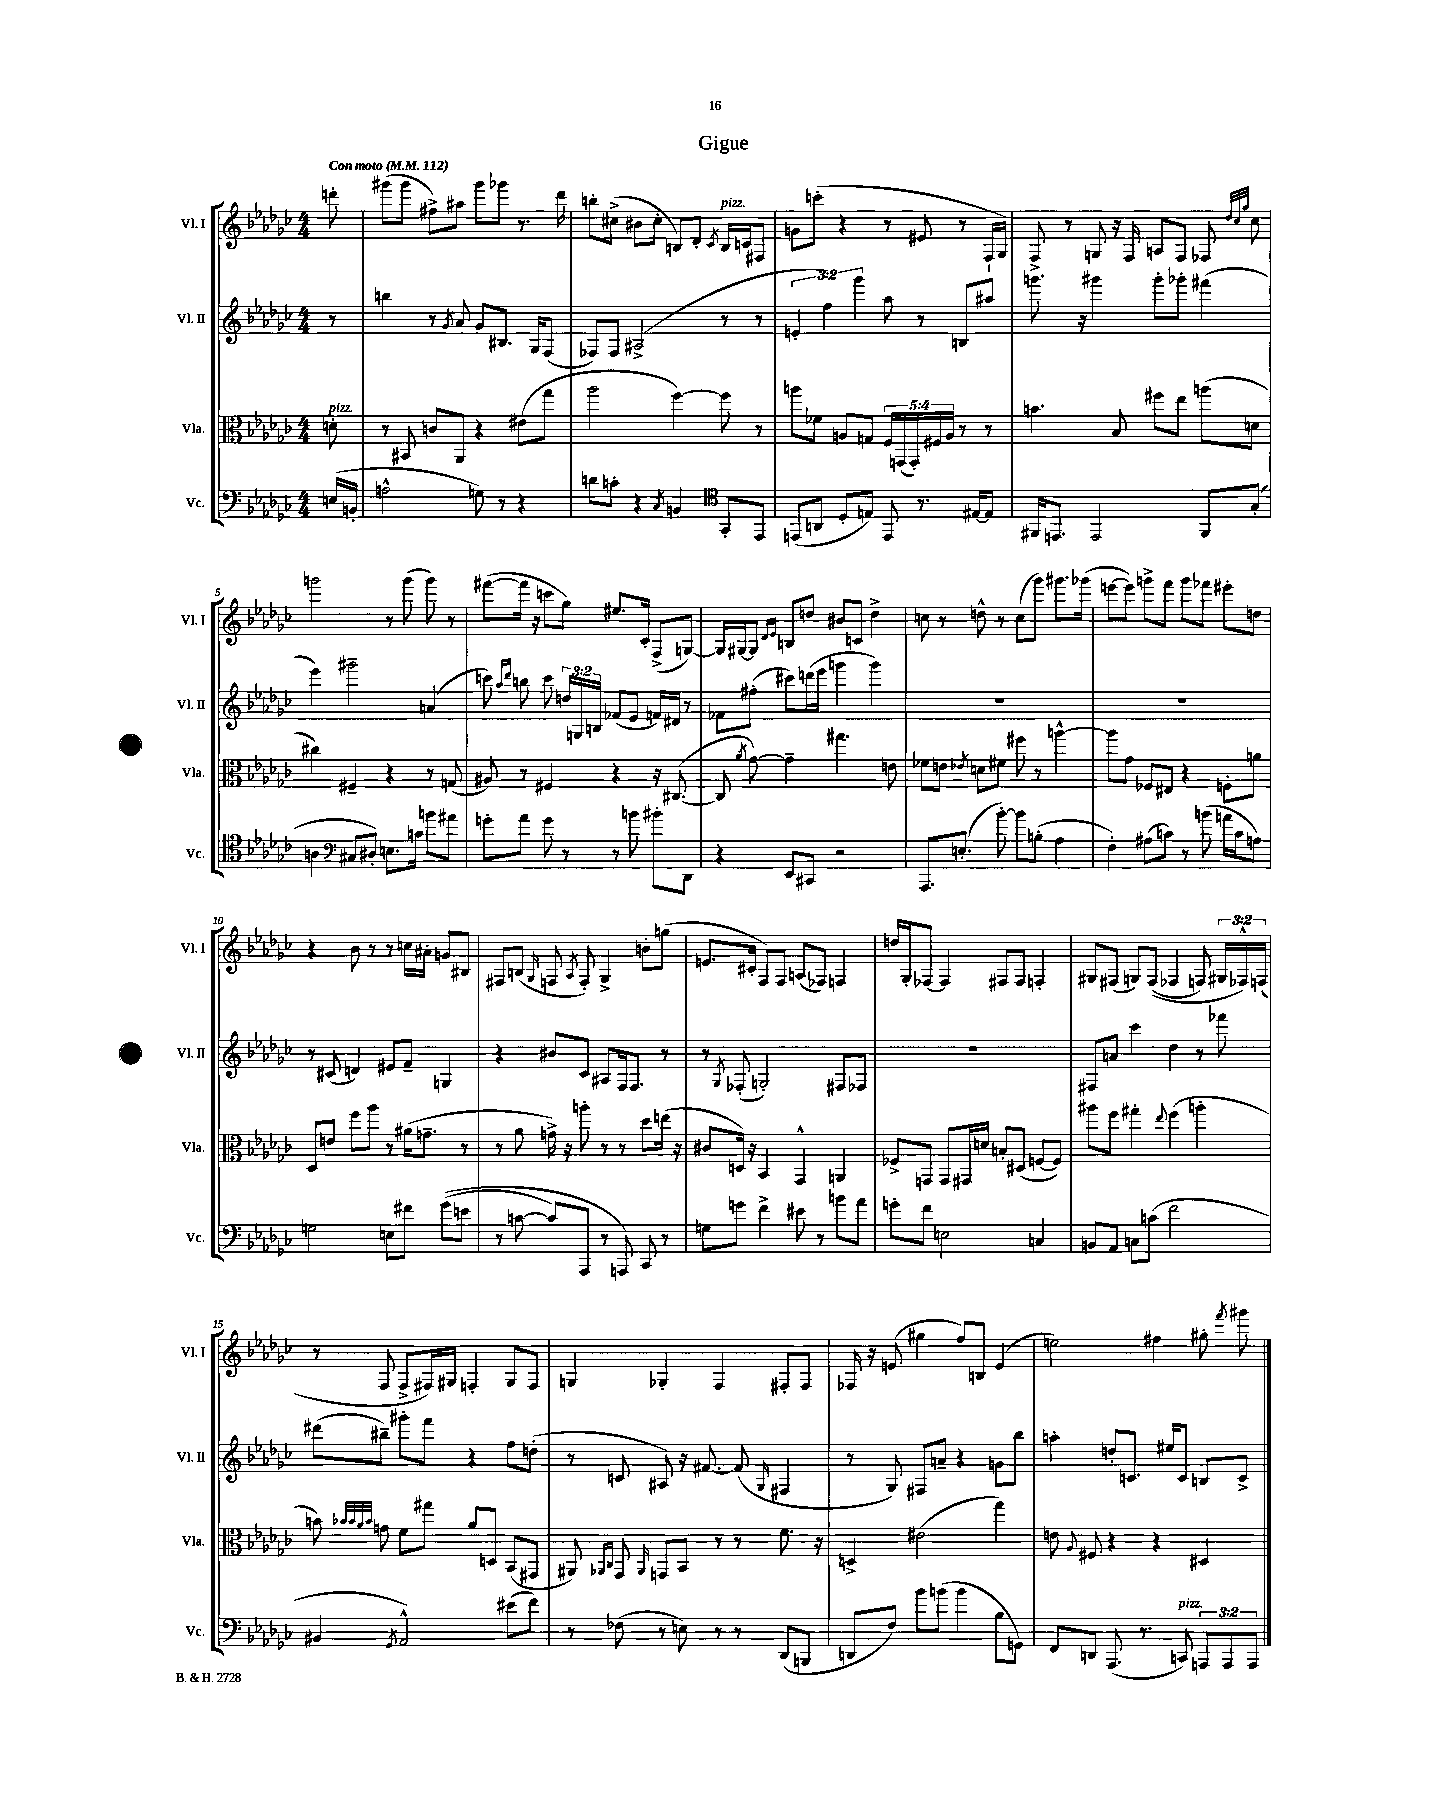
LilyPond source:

\header { title = "Gigue" }
<<
\new StaffGroup <<
\new Staff = "s0" \with { instrumentName = "Vl. I" shortInstrumentName = "Vl. I" } {
    \clef treble \key ges \major \numericTimeSignature \time 4/4 \override Staff.TupletNumber.text = #tuplet-number::calc-fraction-text \partial 8 \tempo "Con moto" 4 = 112
    \autoBeamOff d'''8-. |
    gis'''8[( gis'''8] fis''8[->) ais''8] gis'''8[ ges'''8] r8. des'''16 |
    b''8[-. cis''8]->( bis'8[ cis''8]-. b8[) des'8]-. \acciaccatura { ces'8 } b16[^\markup { \italic "pizz." } c'16 fis8] |
    g'8[ c'''8]-.( r4 r8 eis'8 r8 f16[-! ges16]) |
    f8-> r8 g8 r16 f16 a8[ f8] fes8 \grace { des''32[ ces''32 ges''32] } ces''8 |
    g'''2 r8 g'''8( g'''8) r8 |
    fis'''8[~( fis'''16] r16 c'''8[ ges''8]) eis''8.[ ces'16]-. f8[->( g8]~) |
    g16[ gis16~ gis8] \grace { des'16[ ees'16] } b8[ d''8] bis'8[ c'8] d''4-> |
    c''8 r8 d''8-^ r8 c''8[( ges'''8]) gis'''8.[ ges'''16]( |
    e'''8[~ e'''8]) g'''8[-> f'''8] g'''8[ fes'''8] eis'''8[-. d''8] |
    r4 bes'8 r8 r8 c''16[ ais'16]-. g'8[ bis8] |
    fis8[ b8]( \grace { ges16 } f8 \acciaccatura { aes8 } f8-.) ges4-> b'8[-. g''8]( |
    e'8.[ cis'16]-. f8[) f8] a8[( fes8]) f4 |
    d''16[ ges16-. fes8]~ fes4 fis8[ fis8] f4-. |
    gis8[ fis8]( g8[) fis8](\( fes4 f8) \tuplet 3/2 { gis16[ fes16-^\) f16]( } |
    r8 f8 f8[-> fis16) gis16] f4-. gis8[ f8] |
    g4 ges4-. f4 fis8[-. fis8] |
    fes16 r16 e'8( gis''4 f''8[) b8] e'4( |
    e''2) fis''4 gis''8-. \acciaccatura { f'''8 } gis'''8 \bar "|." |
}
\new Staff = "s1" \with { instrumentName = "Vl. II" shortInstrumentName = "Vl. II" } {
    \clef treble \key ges \major \numericTimeSignature \time 4/4 \override Staff.TupletNumber.text = #tuplet-number::calc-fraction-text \partial 8
    \autoBeamOff r8 |
    b''4 r8 \acciaccatura { ges'8 } aes'8 ges'8[ bis8.] ges16[ f8]( |
    fes8[) fes8] ais2->( r8 r8 |
    \tuplet 3/2 { e'4-. f''4) ges'''4 } aes''8 r8 b8[ ais''8] |
    g'''8. r16 gis'''4 gis'''8[-. ges'''8]-. fis'''4( |
    ees'''4) gis'''2-- a'4( |
    c'''8) \grace { aes''16[ des'''16] } b''8 c'''8 \tuplet 3/2 { d''16[ g16 b16] } fes'8[( ees'8] f'16[) dis'16] r8 |
    fes'8[ fis''8]-.( cis'''8[) d'''16( ees'''16] g'''4 g'''4) |
    R1 |
    R1 |
    r8 cis'8( d'4) eis'8[ f'8]-- g4 |
    r4 bis'8[ ces'8] ais8[ f16 f8.] r8 |
    r8 \acciaccatura { ges8 } fes8-.( g2-.) fis8[ fes8] |
    R1 |
    fis8[ a'8] ces'''4 des''4 r8 fes'''8 |
    dis'''8[( bis''8]--) gis'''8[-. f'''8] r4 f''8[ d''8]-.( |
    r8 c'8 ais8) r16 fis'8.~ fis'8( \grace { ges16 } fis4 |
    r8 ges8) fis8[ a'8]-- r4 g'8[ bes''8] |
    a''4-. d''8[-. c'8.] eis''16[ c'8] b8[ c'8]-> \bar "|." |
}
\new Staff = "s2" \with { instrumentName = "Vla." shortInstrumentName = "Vla." } {
    \clef alto \key ges \major \numericTimeSignature \time 4/4 \override Staff.TupletNumber.text = #tuplet-number::calc-fraction-text \partial 8
    \autoBeamOff d'8-.^\markup { \italic "pizz." } |
    r8 bis,8 c'8[ aes,8] r4 eis'8[( ges''8] |
    aes''2 f''4~) f''8 r8 |
    a''8[ fes'8] a8[ g8] \tuplet 5/4 { f16[ g,16( g,16-.) fis16 a16] } r8 r8 |
    b'4. bes8 fis''8[ ees''8] a''8[( d'8] |
    cis''4) fis4-- r4 r8 g8( |
    ais8) r8 fis4 r4 r16 cis8.~( |
    cis8 \acciaccatura { aes'8 } ges'8~) ges'4-- gis''4. e'8 |
    fes'8[ e'8] \acciaccatura { ees'8 } d'8[ fis'8] fis''8 r8 a''4~-^ |
    a''8[ ges'8] fes8[ eis8] r4 f8[-. a'8] |
    des8[ e'8] f''8[ aes''8] r8 ais'16[( g'8.]-- r8 |
    r8 aes'8 g'16->) r16 a''8-. r8 r8 des''8[ e''16]( r16 |
    cis'8[ d16]) r16 bes,4 ges,4-^ a,4 |
    fes8[-> g,8] g,8[ gis,16 d'16] b8[-. dis8]( f8[~ f8]) |
    ais''8[ f''8] gis''4-. \appoggiatura { ees''8 } f''4( a''4-. |
    b'8) \grace { bes'32[ bes'32 aes'32 bes'32] } g'8 f'8[ gis''8] aes'8[ d8] bes,8[( gis,8] |
    ais,8) \grace { aes,16[ ces16] } ges,8 \grace { aes,16 } g,8[ bes,8] r8 r8 f'8. r16 |
    d4-> eis'2( ges''4) |
    e'8 \appoggiatura { aes8 } fis8 r4 r4 dis4 \bar "|." |
}
\new Staff = "s3" \with { instrumentName = "Vc." shortInstrumentName = "Vc." } {
    \clef bass \key ges \major \numericTimeSignature \time 4/4 \override Staff.TupletNumber.text = #tuplet-number::calc-fraction-text \partial 8
    \autoBeamOff e16[( b,16]-. |
    a2-^ g8) r8 r4 |
    d'8[ c'8]-. r4 \acciaccatura { ces8 } b,4 \clef tenor ges,8[-. ees,8] |
    e,8[( a,8] des8[-. e8]) e,8 r8. eis16[~ eis8] |
    fis,16[ e,8.] e,2 fis,8[ ges8]-.( |
    a4 \clef bass cis8[ dis8]-.) e8.[ c'16] b'8[ ais'8] |
    g'8[-. aes'8] g'8 r8 r8 b'8 bis'8[-. des,8] |
    r4 ees,8[ cis,8] r2 |
    aes,,8.[ e8.]-.( bes'8~-.) bes'8[ b8]-.( aes4 |
    f4-.) ais8[( c'8]) r8 b'8( a'16[ c'16 a8]) |
    g2 e8[ fis'8] ges'8[(\( e'8] |
    r8 c'8~ c'8[) aes,,8] r8 a,,8\) ces,8 r8 |
    g8[ g'8] f'4-> eis'8 r8 b'8[ aes'8] |
    g'8[-. f'8] e2 c4 |
    b,8[ aes,8] c8[ c'8]( f'2 |
    bis,4 \acciaccatura { ges,8 } aes,2-^) eis'8[( f'8]) |
    r8 fes8( r8 e8) r8 r8 des,8[( b,,8] |
    d,8[ f8]) bes'8[ b'8]( b'4 bes8[ g,8]) |
    f,8[ d,8] aes,,8.( r8. c,8^\markup { \italic "pizz." }) \tuplet 3/2 { a,,8[ a,,8 a,,8] } \bar "|." |
}
>>
>>
